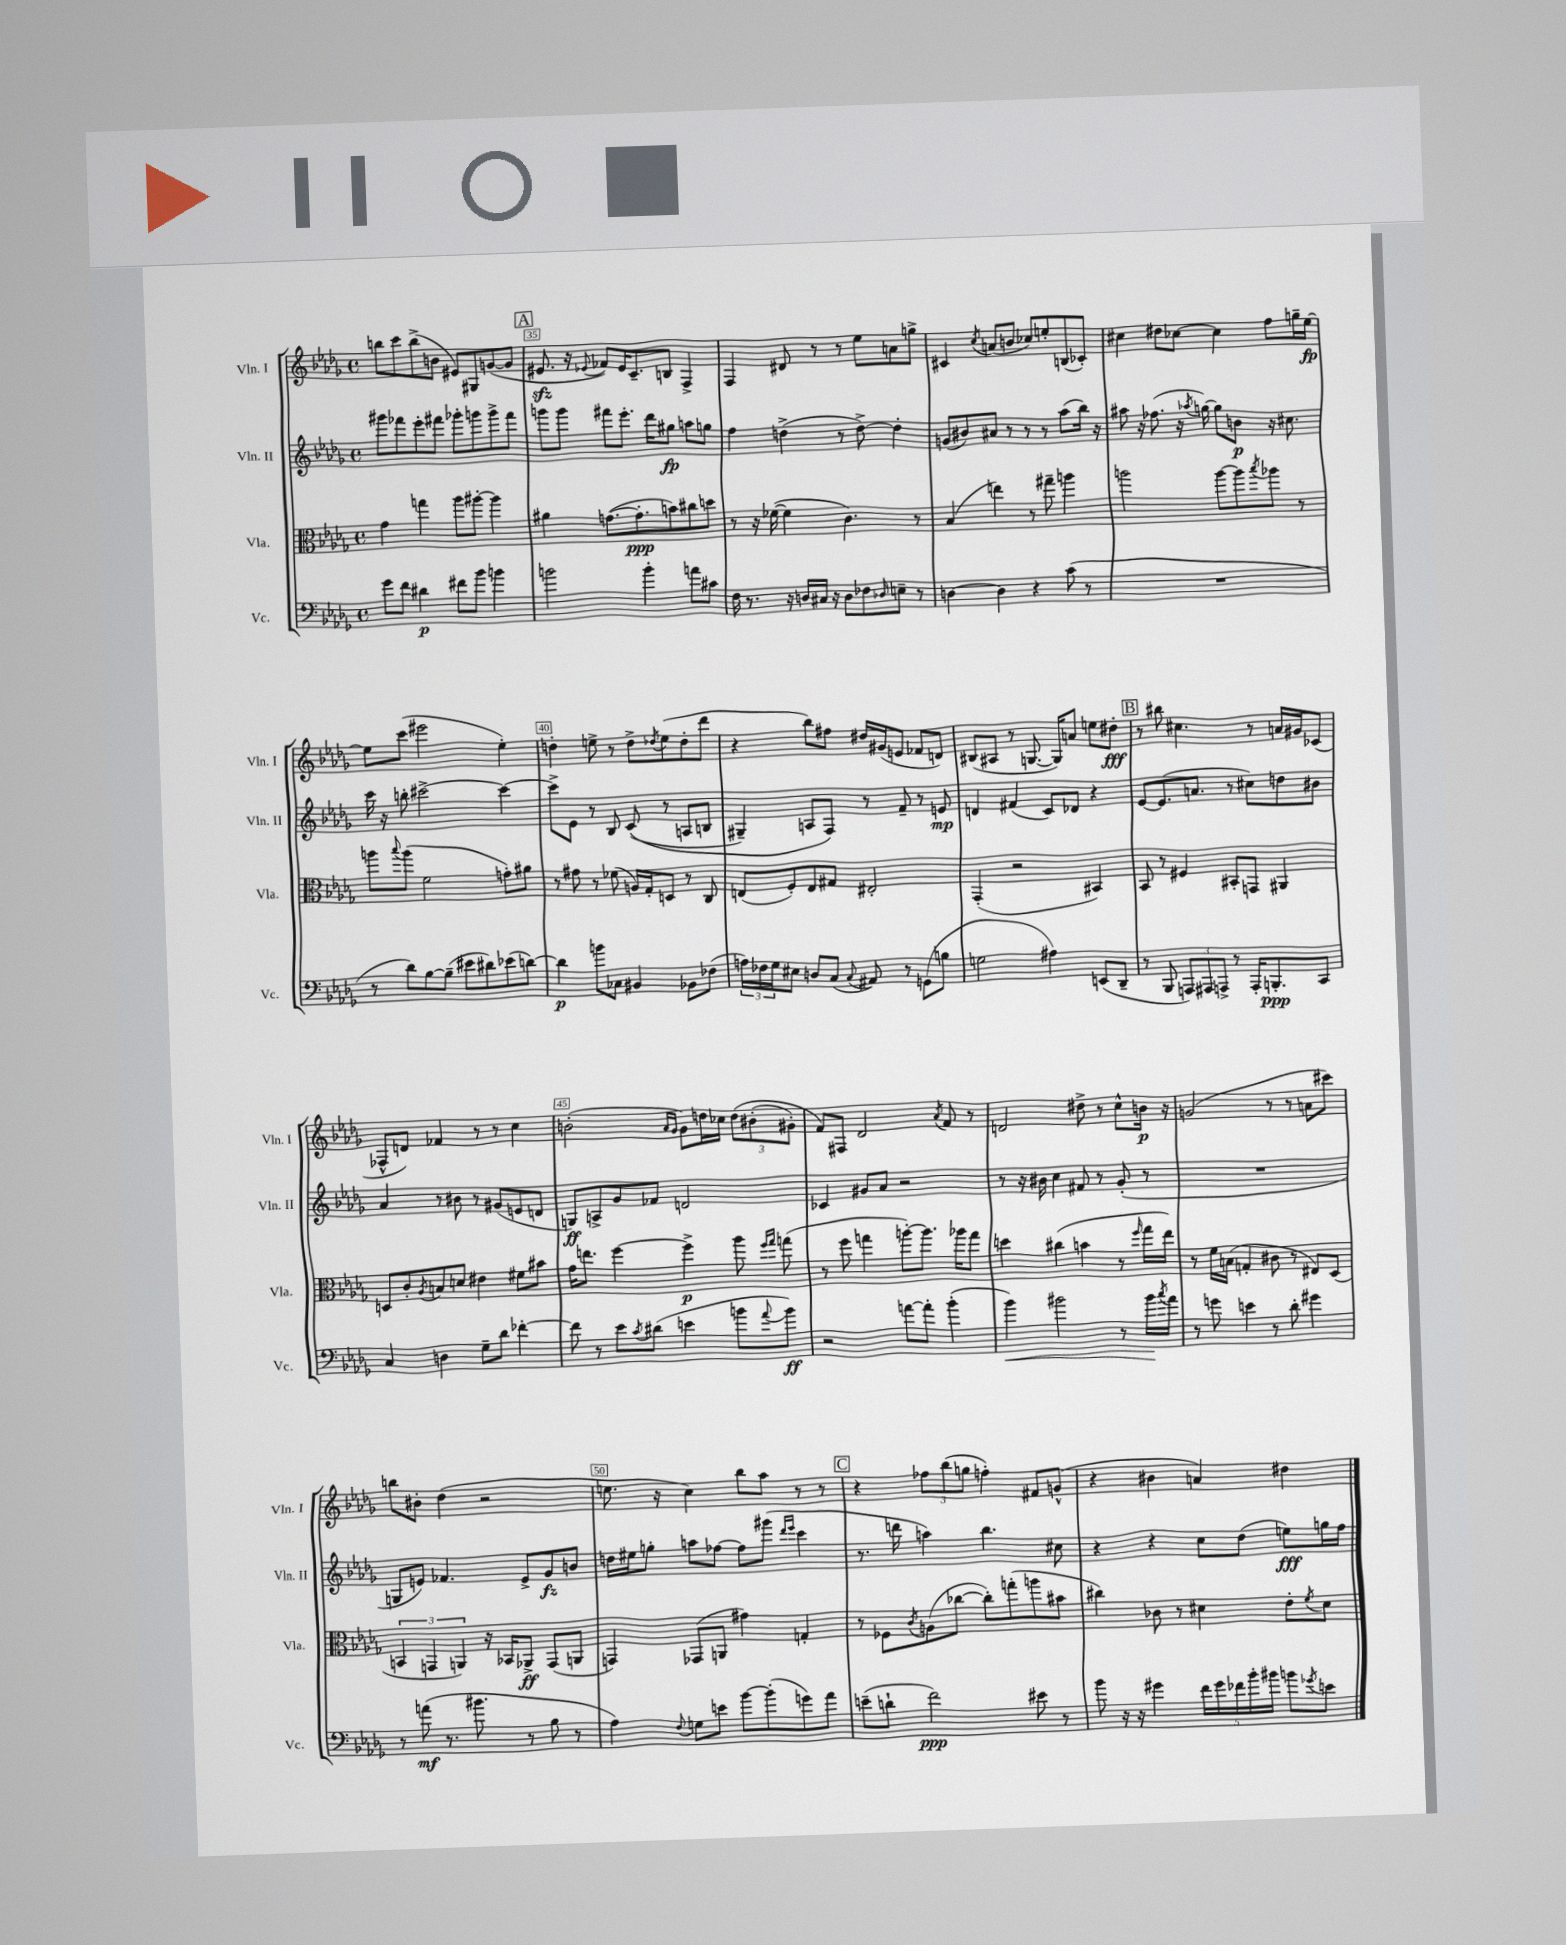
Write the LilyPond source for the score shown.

<<
\new StaffGroup <<
\new Staff = "s0" \with { instrumentName = "Vln. I" shortInstrumentName = "Vln. I" } {
    \clef treble \key des \major \defaultTimeSignature \time 4/4
    b''8 c'''8 b''8->( b'8 eis'8) gis8 g'8~( g'8 |
    \mark \markup { \box "A" } eis'8.\sfz r16 \appoggiatura { ees'8 } fes'8) ees'16 c'8.-- b8 f4-> |
    f4 dis'8 r8 r8 ees''8 a'8 g''8-> |
    cis'4 \acciaccatura { c''8 } a'8( b'8 ces''8) e''8-. b8( ces'8-.) |
    cis''4 dis''8 ces''8~ ces''4 f''8 g''16-- ees''16~\fp |
    ees''8 c'''8( eis'''2 ees''4-.) |
    d''4-. e''8-> r8 d''8-> \acciaccatura { des''8 } e''8( des''8-. des'''8 |
    r4 bes''8) fis''8 dis''16 gis'16( e'8 fes'8 d'8) |
    bis8( ais8 r8 g8.~ g16) a'8 e''8 dis''8-.\fff |
    \mark \markup { \box "B" } r8 bis''8 cis''4. r8 a'16 gis'16 ces'8( |
    fes8-^ d'8) fes'4 r8 r8 c''4 |
    b'2-.( \grace { aes'16 ges'16 } ges'8) d''16 ces''16 \tuplet 3/2 { d''8\( bis'8-.( gis'8-.) } |
    f'8\) fis8 des'2 \acciaccatura { aes'8 } f'8 r8 |
    d'2 dis''8-> r8 c''8-^ b'16\p r16 |
    g'2( r8 r8 a'8 cis'''8) |
    b''8 bis'8-. des''4( r2 |
    e''8. r16 c''4) bes''8 aes''8 r8 r8 |
    \mark \markup { \box "C" } r4 \tuplet 3/2 { fes''8 bes''8( g''8 } f''4-.) fis'8 g'8-^( |
    r4 bis'4 a'4) dis''4 \bar "|." |
}
\new Staff = "s1" \with { instrumentName = "Vln. II" shortInstrumentName = "Vln. II" } {
    \clef treble \key des \major \defaultTimeSignature \time 4/4
    gis'''8 fes'''8 ees'''8-. fis'''8 ges'''8-. g'''8 g'''8-> fis'''8 |
    \mark \markup { \box "A" } g'''8 g'''8 fis'''8 ees'''8.-. des'''16 gis''8\fp a''8 g''8 |
    f''4 d''4->( r8 d''8~->) d''4-. |
    g'8( bis'8) ais'8 r8 r8 r8 aes''8( bes''16) r16 |
    ais''8 r16 fes''8.( r16 \acciaccatura { aes''8 } g''16~) g''8 b'8\p r16 cis''8. |
    c'''16 r16 b''8-. cis'''2~-> cis'''4~ |
    cis'''8-> ees'8 r8 bes8 c'8(\( r8 a8 b8 |
    gis4--) a8 f8\) r8 f'8-- r8 e'8\mp |
    d'4 fis'4( c'8) des'8 r4 |
    \mark \markup { \box "B" } ees'8~ ees'8.( a'8. r8 cis''8) d''8 bis'8 |
    aes'4 r8 bis'8 r8 gis'8( e'8 d'8 |
    g8\ff) a8-> ges'8 fes'8 d'2 |
    ces'4 gis'8 aes'8 r2 |
    r8 r16 bis'16 c''4 fis'8 r8 ges'8-.( r8 |
    R1 |
    g8 e'8) fes'4. e'8-> ges'8\fz b'8 |
    d''16 eis''16 g''8-. a''8 fes''8~ fes''8 gis'''8( \grace { des'''16 ees'''16 } c'''4 |
    \mark \markup { \box "C" } r8. d'''16 a''4) bes''4. cis''8 |
    r4 r4 c''8 des''8( e''8\fff) g''16 f''16 \bar "|." |
}
\new Staff = "s2" \with { instrumentName = "Vla." shortInstrumentName = "Vla." } {
    \clef alto \key des \major \defaultTimeSignature \time 4/4
    ges'4 g''4 aes''8 ais''8~-. ais''4 |
    \mark \markup { \box "A" } ais'4 g'8.~( g'8.-.\ppp b'8) cis''8 d''8 |
    r8 r16 fes'16~( fes'4 c'4.) r8 |
    bes4( e''4) r8 gis''8-- a''4 |
    a''2 a''8~ a''8 \acciaccatura { bes''8 } aes''8 r8 |
    a''8 \appoggiatura { bes''8 } a''8( f'2 g'8-.) ais'8 |
    r8 gis'8 r8 fes'8( a16) ges16-. d8 r8 c8 |
    e8( f8-.) e8 gis8 eis2-. |
    ges,4-.( r2 bis,4) |
    \mark \markup { \box "B" } bes,8 r8 fis4 bis,8-. g,8 ais,4 |
    d8 c'8-. \acciaccatura { aes8 } b8 d'8 eis'4 fis'8 bis'8 |
    ges'16 e''8. f''4~ f''4->\p aes''8 \grace { f''16 ges''16 } g''8( |
    r8 f''8 g''4 a''8~-.) a''8. aes''16 g''8 |
    d''4 cis''4( b'4 r8 \grace { f''16 } ges''16 ees''16) |
    r8 f'16 b16( g4-. cis'8 r8 eis8) des8( |
    \tuplet 3/2 { b,4 g,4 a,4) } r16 bes,16 aes,8->\ff g,8( a,8 |
    g,4) ges,8( a,8 gis'4) g4-. |
    \mark \markup { \box "C" } r8 fes8 \acciaccatura { c'8 } a8( ces''8~ ces''8-.) g''8-.( a''8 bis'8 |
    cis''4) ces'8 r8 dis'4 ees'8-. \acciaccatura { f'8 } dis'8 \bar "|." |
}
\new Staff = "s3" \with { instrumentName = "Vc." shortInstrumentName = "Vc." } {
    \clef bass \key des \major \defaultTimeSignature \time 4/4
    ges'8 f'8 dis'4\p fis'8 bes'8 b'4 |
    \mark \markup { \box "A" } b'2 b'4-. a'8 cis'8 |
    f16 r8. r16 d16 cis16 r16 d8 fes8 \grace { des16 } e8-- r8 |
    d4~ d4 r4 c'8( r8 |
    R1 |
    r8 des'8) bes8~ bes8--( eis'8 dis'8) ees'8( d'8~) |
    d'4\p b'8 ces8 bis,4 bes,8 fes8( |
    \tuplet 3/2 { a16) fes16 ges16 } eis8 d8 c8( \appoggiatura { c8 } ais,8) r8 g,8( b8 |
    g2 ais4) e,8( des,8-- |
    \mark \markup { \box "B" } r8 bes,,8 \tuplet 3/2 { a,,8) ais,,8 a,,8-> } r8 a,,16-. b,,8.-.\ppp c,8 |
    c4 d4 ges8-- des'8 fes'4~-. |
    fes'8 r8 ees'8 \acciaccatura { c'8 } dis'8( e'4 b'8 \appoggiatura { aes'8 } b'8\ff) |
    r2 a'8~ a'8-. bes'4-.( |
    bes'4\<) bis'2 r8 bis'16\! \acciaccatura { c''8 } aes'16 |
    r8 g'8 e'4 r8 des'8-. gis'4 |
    r8 a'8\mf( r8. bis'8. r8 bes8 r8 |
    aes4) \appoggiatura { f8 } g8 e'8 bes'8~ bes'8-.( g'8) aes'8 |
    \mark \markup { \box "C" } e'8--( d'8-! f'2\ppp) eis'8 r8 |
    bes'8 r16 r16 gis'4 \tuplet 5/4 { f'16 gis'16 fes'16 bes'16-. bis'16 } b'8 \acciaccatura { ges'8 } e'8 \bar "|." |
}
>>
>>
\layout { \context { \Score currentBarNumber = #34 \override BarNumber.break-visibility = ##(#f #t #t) barNumberVisibility = #(every-nth-bar-number-visible 5) \override BarNumber.stencil = #(make-stencil-boxer 0.1 0.3 ly:text-interface::print) } }
